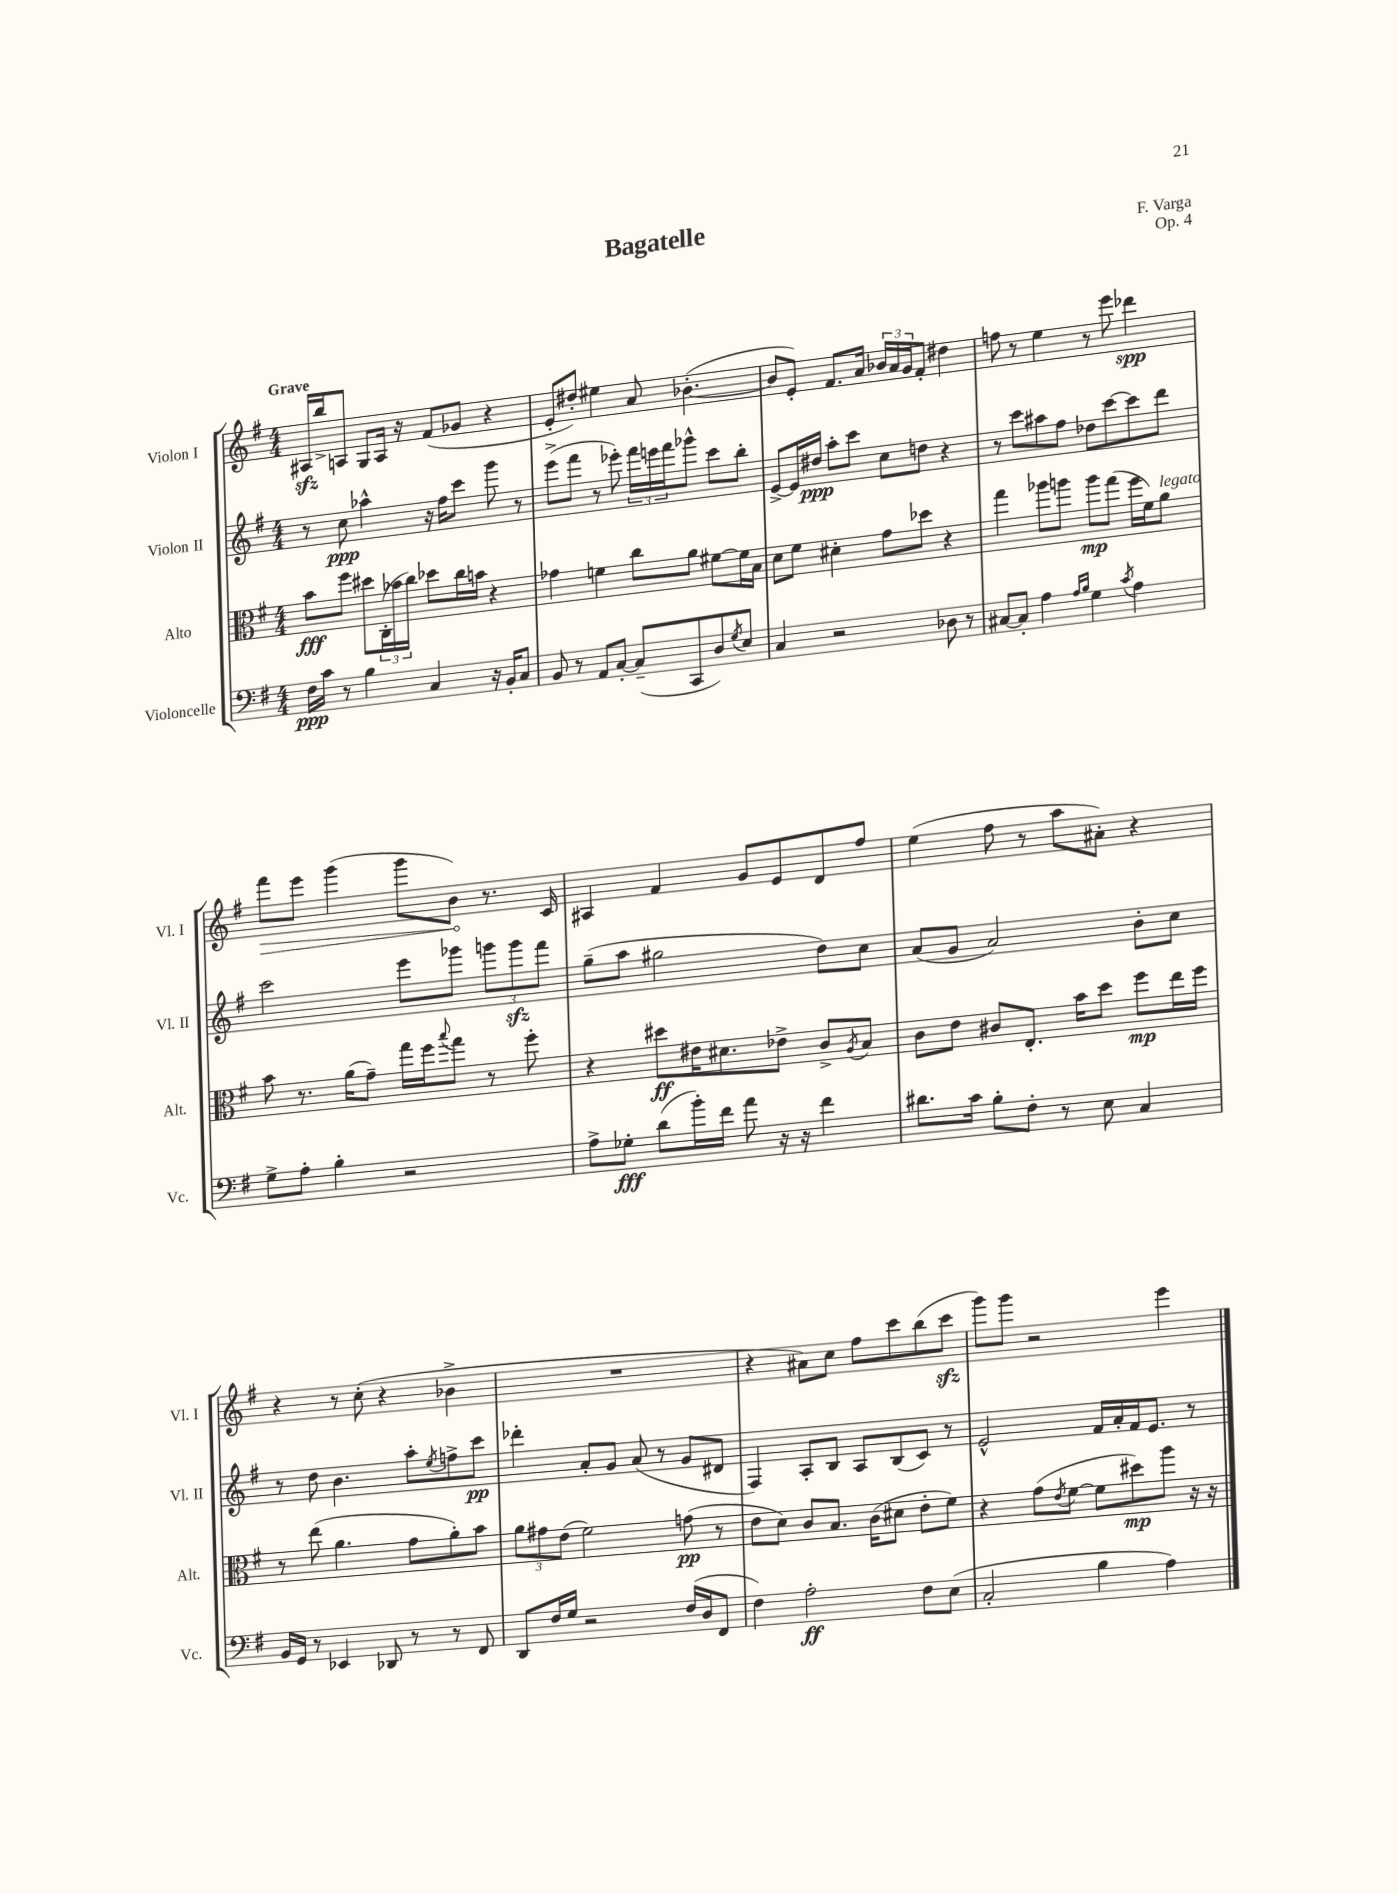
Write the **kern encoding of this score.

**kern	**kern	**kern	**kern
*staff4	*staff3	*staff2	*staff1
*clefF4	*clefC3	*clefG2	*clefG2
*k[f#]	*k[f#]	*k[f#]	*k[f#]
*M4/4	*M4/4	*M4/4	*M4/4
16F#	8b	8r	16A#
16c	.	.	16bb^
8r	8ff#	8cc	8A
4B	8dd#	4aa-^^	8G
.	(24C'	.	16A
.	24b-	.	.
.	.	.	16r
.	24cc)	.	.
4C	8dd-	16r	(8f#
.	.	16ff#	.
.	16cc	8ccc	8g-
.	16b	.	.
16r	4r	8ggg	4r
16BB'	.	.	.
8C	.	8r	.
=	=	=	=
8BB	4g-	(8eee^	8e'
8r	.	8fff#	8dd#')
8AA	4f	8r	4ee#
[8C'	.	8eee-')	.
(8C~]	8cc	24fff#	8a
.	.	24eee	.
.	.	24fff#	.
8CC	8a	8ggg-^^	([4.b-'
8D)	[8f#	8ccc	.
8qG	.	.	.
8E	16f#]	8bb'	.
.	16B	.	.
=	=	=	=
4C	8d	[8e^	8b-]
.	8f#	16e]	8e')
.	.	16dd#	.
2r	4d#'	8aa'	8.f#
.	.	8ccc	.
.	.	.	16a
.	8g	8cc	24b-
.	.	.	24a
.	.	.	24g
.	8dd-	8dd	8f#'
8D-	4r	4r	4dd#
8r	.	.	.
=	=	=	=
[8C#	4gg	8r	8ff
8C#']	.	8ccc	8r
4A	8aa-	8aa#	4ee
.	8aa	8ff#	.
16qqA	.	.	.
16qqB	.	.	.
4G	8aa	8dd-	8r
.	(8gg	[8ccc	8eee
8qc	.	.	.
4A	16ff#	8ccc]	4ddd-
.	16f#)	.	.
.	8a	8ddd	.
=	=	=	=
8G^	8b	2ccc	8fff#
8A'	8.r	.	8eee
4B'	.	.	(4ggg
.	(16a	.	.
.	8g~)	.	.
2r	16gg	8eee	8ggg
.	16ff#	.	.
.	8qqbb	.	.
.	8gg	8ggg-	8b)
.	8r	12ggg	8.r
.	.	12ggg	.
.	8ff#'	.	.
.	.	12fff#	.
.	.	.	16c
=	=	=	=
8A^	4r	(8gg~	4A#
8G-'	.	8aa	.
(8d	8dd#	2gg#	4f#
16b')	16e#	.	.
16f#	8.d#	.	.
8a	.	.	8g
16r	8e-^	.	8e
16r	.	.	.
4f#	8c^	8dd)	8d
.	8qA	.	.
.	8B	8cc	8ff#
=	=	=	=
8.d#	8c	(8a	(4ee
.	8e	8g	.
16c	.	.	.
8B'	8c#	2a)	8ff#
8F#'	8.E'	.	8r
8r	.	.	8aa
.	16b	.	.
8E	8dd	.	8a#')
4C	8ff#	8b'	4r
.	16ee	8cc	.
.	16ff#	.	.
=	=	=	=
16BB	8r	8r	4r
16GG	.	.	.
8r	(8ee	8dd	.
4EE-	4.a	4.b	8r
.	.	.	(8cc'
8DD-	.	.	4r
8r	8g	8aa'	.
.	.	8qee	.
8r	8a')	8ff^	4b-^
8FF#	8b	8ccc	.
=	=	=	=
8DD	12a	4ddd-'	1r
.	12g#	.	.
16F#	.	.	.
.	(12e	.	.
16G	.	.	.
2r	2f#)	8a'	.
.	.	8g	.
.	.	(8a	.
.	.	8r	.
(16F#	(8g	8g	.
16D	.	.	.
8FF#	8r	8d#	.
=	=	=	=
4F#)	8e	4F#)	4r
.	8d)	.	.
2A'	8c	8A'	8a#)
.	8.B	8B	8cc
.	.	8A	8ff#
.	(16c	.	.
.	8d#	(8B	8ccc
8F#	8e'	8c)	(8bb
(8E	8f#)	8r	8ccc
=	=	=	=
2C'	4r	2e^^	8ggg)
.	.	.	8ggg
.	(8g	.	2r
.	8qe	.	.
.	[8f#	.	.
4B	8f#]	16f#	.
.	.	16a'	.
.	8dd#)	16f#	.
.	.	8.e	.
4A)	8aa	.	4eee
.	16r	8r	.
.	16r	.	.
==	==	==	==
*-	*-	*-	*-
